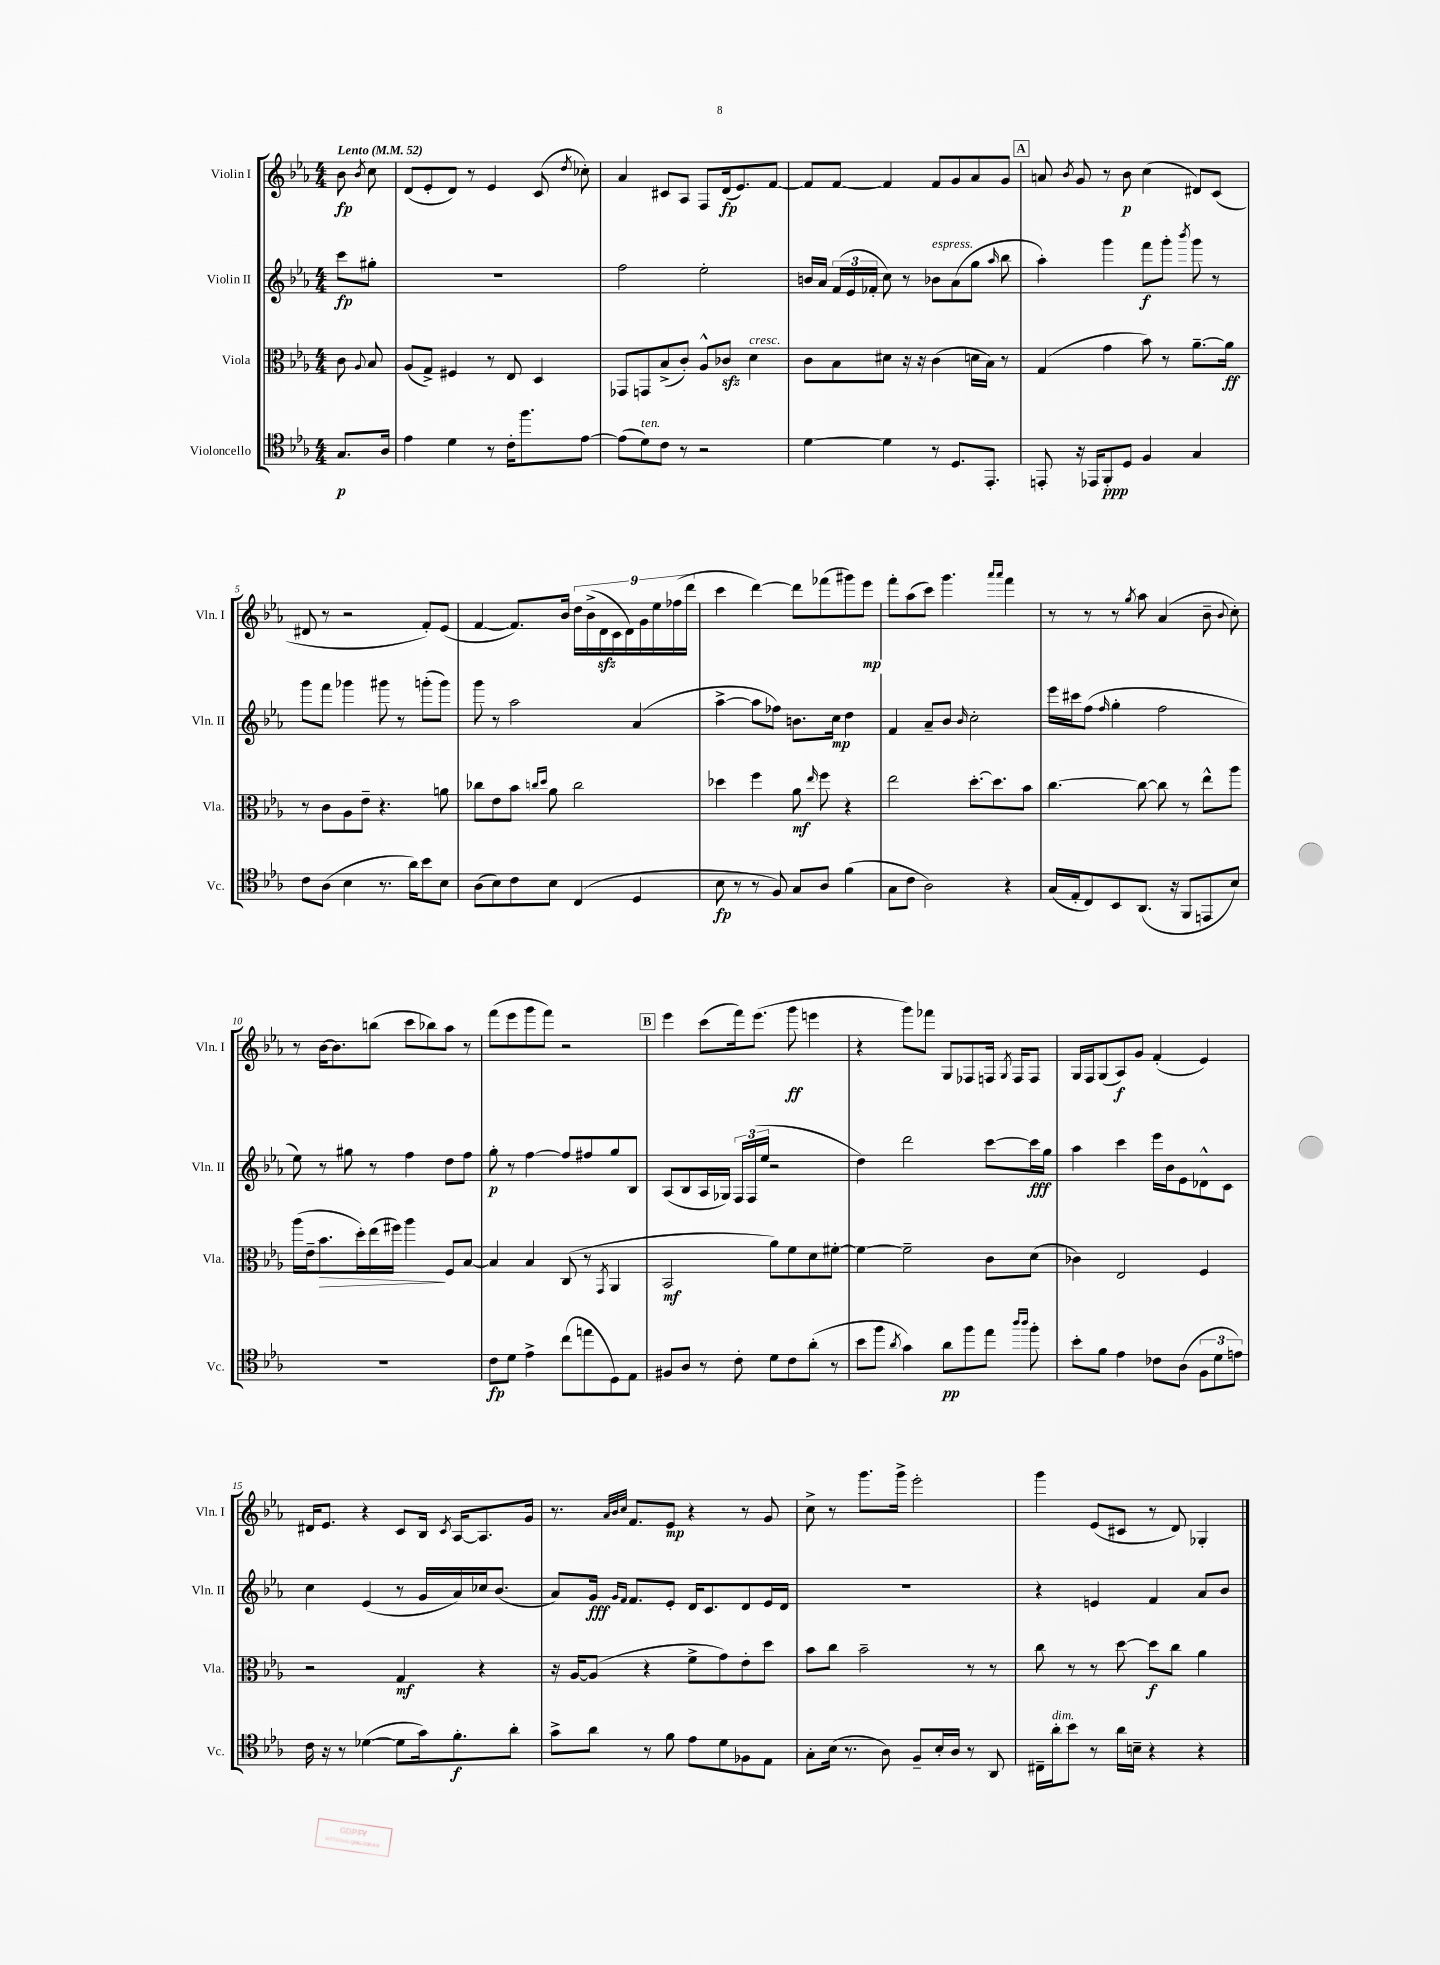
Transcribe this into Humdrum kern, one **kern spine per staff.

**kern	**kern	**kern	**kern
*staff4	*staff3	*staff2	*staff1
*clefC4	*clefC3	*clefG2	*clefG2
*k[b-e-a-]	*k[b-e-a-]	*k[b-e-a-]	*k[b-e-a-]
*M4/4	*M4/4	*M4/4	*M4/4
*MM52	*MM52	*MM52	*MM52
8.G	8c	8ccc	8b-
.	8qqA-	.	8qb-
.	8B-	8gg#'	8cc
16A-	.	.	.
=	=	=	=
4e-	(8A-	1r	(8d
.	8G^)	.	8e-'
4d	4F#	.	8d)
.	.	.	8r
8r	8r	.	4e-
16c'	8E-	.	.
8.ff	.	.	.
.	4D	.	(8c
.	.	.	8qdd
[8e-	.	.	8cc-')
=	=	=	=
(8e-]	8GG-	2ff	4a-
8d)	8GG	.	.
8c	(8B-^	.	8c#
8r	8c')	.	8A-
2r	8A-^^	2ee-'	8F
.	8c-	.	(16d
.	.	.	8.e-)
.	4d	.	.
.	.	.	[8f
=	=	=	=
[4d	8c	16b	8f]
.	.	16a-	.
.	8B-	(24f	[8f
.	.	24e-	.
.	.	24f-'	.
4d]	8d#	8cc)	4f]
.	16r	8r	.
.	16r	.	.
8r	(4c	8b-	8f
8.D	.	(8a-	8g
.	16d	8gg	8a-
8.EE-'	16B-)	.	.
.	.	16qqaa-	.
.	8r	8bb-	8g
=	=	=	=
8EE'	(4G	4aa-')	8a
.	.	.	8qb-
16r	.	.	8g
16EE-	.	.	.
8FF'	4g	4ggg	8r
8D	.	.	8b-
4F	8b-)	8fff	(4cc
.	8r	8ggg'	.
.	.	8qbbb-	.
4G	[8.a-~	8ggg	8d#)
.	.	8r	(8c
.	16a-]	.	.
=	=	=	=
8c	8r	8ggg	8d#
(8A-	8c	8fff	8r
4B-	8A-	4ggg-	2r
.	8e-~	.	.
8.r	4.r	8ggg#	.
.	.	8r	.
16a-)	.	.	.
8b-	.	(8ggg'	8f')
8B-	8a	8ggg)	(8e-
=	=	=	=
(8A-	8cc-	8ggg	[4f
8B-)	8e-	8r	.
8c	8b-	2aa-	8.f])
.	16qqcc	.	.
.	16qqdd	.	.
8B-	8a-	.	.
.	.	.	16b-
(4C	2cc	.	18dd
.	.	.	(18b-^
.	.	.	18d
.	.	.	18c
.	.	.	18d)
4D	.	(4a-	.
.	.	.	18g
.	.	.	18ee-
.	.	.	(18ff-
.	.	.	18ddd
=	=	=	=
8B-	4dd-	[4aa-^	4ccc
8r	.	.	.
8r	4ff	8aa-]	[4ddd)
8F)	.	8ff-)	.
8G	8a-	8.b	8ddd]
.	16qqee-	.	.
8A-	8ff	.	(8fff-
.	.	16cc	.
(4f	4r	4dd	8ggg#)
.	.	.	8eee-
=	=	=	=
8G	2ee-	4f	8fff'
8c	.	.	(8aa-
2A-)	.	8a-~	8ccc)
.	.	8b-	4.ggg
.	.	16qqb-	.
.	[8.dd'	2cc'	.
.	8.dd]	.	.
.	.	.	16qqaaa-
.	.	.	16qqaaa-
4r	.	.	4fff
.	8b-	.	.
=	=	=	=
(16G	[4.cc	16eee-	8r
16E-'	.	16ccc#	.
8C)	.	(8ff	8r
.	.	16qqff	.
8BB-	.	4gg'	8r
.	.	.	8qgg
(8.AA-	8cc_	.	8aa-
.	8cc]	2ff	(4a-
16r	.	.	.
8FF	8r	.	.
8EE	8ee-^^	.	8b-~
.	.	.	8qqb-
8B-)	8aa-	.	8cc')
=	=	=	=
1r	(16aa-	8ee-)	8r
.	16e-~	.	.
.	8.b-	8r	[16b-
.	.	.	8.b-]
.	.	8gg#	.
.	16dd')	.	.
.	(16ee-	8r	(8bb
.	16ff#)	.	.
.	4aa-	4ff	8ccc
.	.	.	8bb-)
.	8F	8dd	8aa-
.	[8B-	8ff	8r
=	=	=	=
8c	4B-]	8gg'	(8fff
8d	.	8r	8eee-
4e-^	4B-	[4ff	8ggg
.	.	.	8fff)
(8cc	(8C	8ff]	2r
8ee	8r	8ff#	.
.	8qGG	.	.
8D)	4AA-	8gg	.
8E-	.	8B-	.
=	=	=	=
8F#	2BB-	(8A-	4eee-
8A-	.	8B-	.
8r	.	16A-	(8ccc
.	.	16G-)	.
8c'	.	24F	16fff)
.	.	(24F	.
.	.	.	(8.eee-
.	.	24ee-	.
8d	8a-)	2r	.
8c	8f	.	8ggg
(8a-'	8d	.	4eee
8r	[8f#'	.	.
=	=	=	=
8b-	4f#_	4dd)	4r
8ff	.	.	.
8qa-	.	.	.
4g)	2f#~]	2ddd	8ggg)
.	.	.	8fff-
8a-	.	.	8G
8ff	.	.	8F-
8ee-	8c	[8ccc	16F
.	.	.	8qG
.	.	.	16F
16qqaa-	.	.	.
16qqaa-	.	.	.
8ff'	(8d	16ccc]	8F
.	.	16gg	.
=	=	=	=
8b-'	4c-)	4aa-	16G
.	.	.	16F
8f	.	.	(8G
4e-	2E-	4ccc	8A-)
.	.	.	8g
8c-	.	16eee-	(4f'
.	.	16b-	.
(8A-	.	8e-	.
12F	4F	8d-^^	4e-)
12d	.	.	.
.	.	8c	.
12e)	.	.	.
=	=	=	=
16c	2r	4cc	16d#
16r	.	.	8.e-
8r	.	.	.
([4d-	.	(4e-	4r
8d-]	4G	8r	8c
16g)	.	16g	16B-
.	.	.	8qc
8.f'	.	16a-)	[16A-
.	4r	16cc-	8.A-]
.	.	(8.b-	.
8a-'	.	.	.
.	.	.	16g
=	=	=	=
8g^	16r	8a-)	8.r
.	[16A-	.	.
8a-	(8A-]	16g	.
.	.	.	32qqa-
.	.	16qqg	32qqb-
.	.	16qqf	32qqcc
.	.	8.f	8.f
8r	4r	.	.
8f	.	8e-'	8e-
8e-	8f^	16d	4r
.	.	8.c	.
8d	8g)	.	.
8F-	8e-'	8d	8r
8E-	8dd	16e-	8g
.	.	16d	.
=	=	=	=
8G'	8b-	1r	8cc^
(16B-	8cc	.	8r
8.r	.	.	.
.	2b-~	.	8.ggg
8A-)	.	.	.
.	.	.	16ggg^
8F~	.	.	2eee-'
16B-'	.	.	.
16A-	.	.	.
8r	8r	.	.
8AA-	8r	.	.
=	=	=	=
16C#~	8cc	4r	4ggg
16a-'	.	.	.
8b-	8r	.	.
8r	8r	4e	(8e-
16a-	[8dd	.	8c#
16B~	.	.	.
4r	8dd]	4f	8r
.	8cc	.	8d)
4r	4a-	8a-	4G-'
.	.	8b-	.
==	==	==	==
*-	*-	*-	*-
